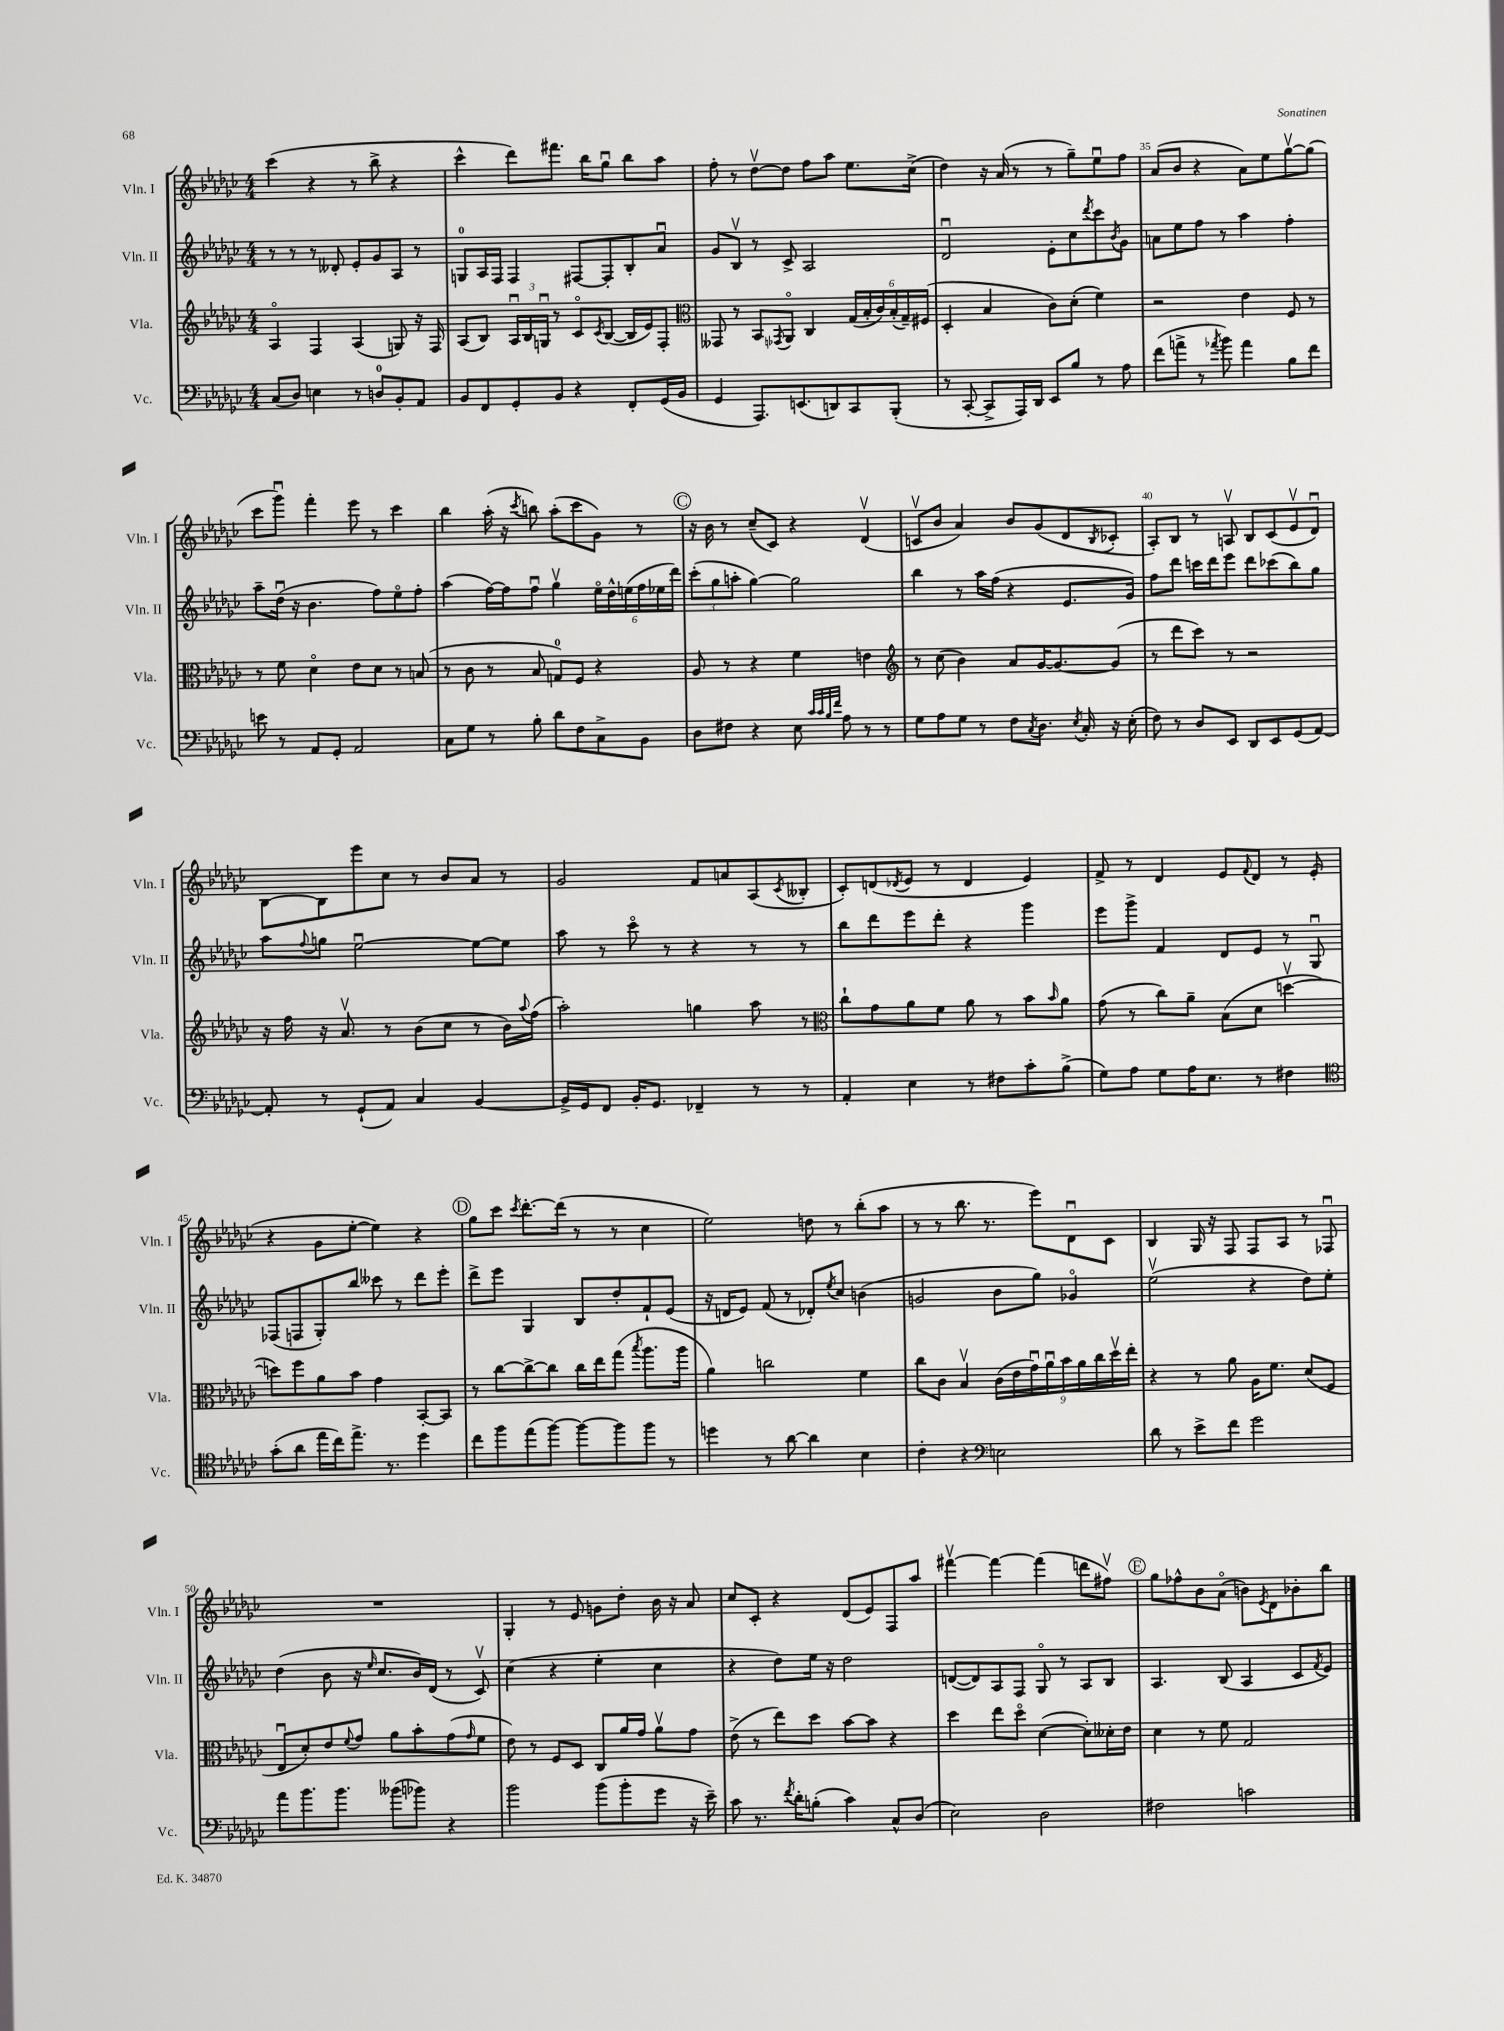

**kern	**kern	**kern	**kern
*staff4	*staff3	*staff2	*staff1
*clefF4	*clefG2	*clefG2	*clefG2
*k[b-e-a-d-g-c-]	*k[b-e-a-d-g-c-]	*k[b-e-a-d-g-c-]	*k[b-e-a-d-g-c-]
*M4/4	*M4/4	*M4/4	*M4/4
(8C-/L	4A-o/	8r	(4ccc-\
8D-/J)	.	8r	.
4E\	4F/	8r	4r
.	.	8d--'/	.
8r	(4A-/	8e-'/L	8r
8D/L	.	8g-/	8bb-^\
8BB-'/	8G/)	8A-/J	4r
8AA-/J	16r	8r	.
.	16F/	.	.
=	=	=	=
8BB-/L	(8A-/L	8G/L	4ccc-^^\
8FF/	8B-/J)	16A-/L	.
.	.	16F/JJ	.
8GG-'/	24A-u/LL	4F/	8ddd-\L)
.	24B-/	.	.
.	24Gu/JJ	.	.
8BB-/J	8r	.	8.fff#\J
4r	8c-o/L	[8F#/L	.
.	.	.	16bb-\LK
.	8qc-/	.	.
.	([8B-/J	8F#'/]	8gg-u\J
8FF'/L	16B-/]LL	8B-'/	8bb-\L
.	16e-/J)	.	.
(16GG-/L	8F'/J	8a-u/J	8aa-\J
16BB-/JJ	.	.	.
=	=	=	=
*	*clefC3	*	*
4GG-/	8GG--/	8g-/L	8ff'\
.	8r	8B-v/J	8r
8.AAA-/L)	8BB-/L	8r	[8dd-v\L
.	8qGG-/	.	.
.	8AA-o/J	8c-^/	8dd-\]J
(8.EE/	.	.	.
.	4C-/	2A-/	8ff\L
8DD/)	.	.	8aa-\J
8CC-/	(24G-/LL	.	8.ee-\L
.	24B-'/	.	.
.	24c-/)	.	.
(8BBB-'/J	(24B-'/	.	.
.	24G-~/)	.	.
.	.	.	(16cc-^\Jk
.	(24F#/JJ	.	.
=	=	=	=
8r	4D-'/	2d-u/	4dd-\)
[8CC-'/	.	.	.
8CC-^/]L	4B-/	.	16r
.	.	.	(16a-/
16AAA-/L)	.	.	8r
16DD-/JJ	.	.	.
8EE-/L	8c-\L)	8e-'\L	8r
8B-/J	(8d-'\J	8cc-\	8gg-~\L)
.	.	8qddd-/	.
8r	4f\)	8ccc-\	8ee-u\
.	.	8qb-/	.
8A-\	.	8g-\J	8ff\J
=	=	=	=
(8f\L	2r	8a\L	(8a-/L
8a^\J	.	8ee-\	8b-/J
8r	.	8ff\J	4r
8qa-/	.	.	.
8b-\)	.	8r	.
4a-\	4e-\	4aa-\	8a-\L)
.	.	.	8ee-\
8B-\L	8F/	4ff'\	[8gg-v\
8f\J	8r	.	(8gg-\]J
=	=	=	=
8e\	8r	8aa-~\L	8ccc-\L
8r	8f\	(16dd-u\Jk	8ggg-u\J)
.	.	16r	.
8AA-/L	4d-o\	4.b-\	4fff'\
8GG-'/J	.	.	.
2AA-/	8e-\L	.	8eee-\
.	8d-\J	8ff\L)	8r
.	8r	8ee-o\	4ccc-\
.	(8B/	8ff'\J	.
=	=	=	=
8C-\L	8r	(4aa-\	4bb-\
8G-\J	8c-\	.	.
8r	8r	[16ff\LL)	(16aa-'\
.	.	16ff\]J	16r
.	.	.	8qccc-/
8B-'\	8B-/	8ffu\J	8bb\)
8d-\L	8G/L)	4gg-v\	(8aa-'\L
8F\	8F/J	.	8ccc-\
8C-^\	4r	24ee-o\LL	8g-\J)
.	.	24dd-^^\	.
.	.	(24ee\	.
8BB-\J	.	24ff\	8r
.	.	24ee-\	.
.	.	24ddd-\JJ)	.
=	=	=	=
8D-\L	8A-/	(12ccc-'\L	16r
.	.	.	16b-\
.	.	12gg-\	.
8F#\J	8r	.	8r
.	.	12aa'\J	.
4r	4r	[4gg-\)	(8cc-~/L
.	.	.	8c-/J)
8E-\	4f\	2gg-\]	4r
32qqc-/LLL	.	.	.
32qqc-/	.	.	.
32qqB-/	.	.	.
32qqf/JJJ	.	.	.
8A-\	.	.	.
8r	4e\	.	(4d-v/
8r	.	.	.
=	=	=	=
*	*clefG2	*	*
8G-\L	8r	4bb-\	8cv/L
8A-\	(8cc-\	.	8b-/J
8G-\J	4b-\)	8r	4a-/)
8r	.	16aa-\LL	.
.	.	(16ff\JJ	.
8F\L	8a-/L	4r	8b-/L
8qC-/	.	.	.
8.D-\J	[16g-/K	.	(8g-/
.	8.g-/_	.	.
.	.	8.e-/L	8d-/
8qE-/	.	.	.
16C-'/	.	.	.
.	.	.	8qB-/
16r	(8g-/]J	.	8c-'/J
(16E-'\	.	16g-/Jk)	.
=	=	=	=
8F\)	8r	8ff\L	8A-'/L)
8r	8ddd-\L	8ddd-\J	8B-/J
8D-/L	8ccc-\J)	16ccc\LL	8r
.	.	16ddd-\J	.
8EE-/J	8r	8eee-\J	8Av/
8DD-/L	2r	8ddd-\L	8B-/L
8EE-/	.	(8ccc-\	(8c-/
(8GG-/	.	8bb-\)	8e-v/
[8AA-/J)	.	8gg-\J	8d-u/J)
=	=	=	=
8AA-'/]	16r	8aa-\L	[8B-\L
.	16ff\	.	.
.	.	8qqff/	.
8r	16r	8gg\J	8B-\]
.	8.a-v/	.	.
(8GG-`/L	.	[2ee-u\	8eee-\
8AA-/J)	8r	.	8cc-\J
4C-/	(8b-\L	.	8r
.	8cc-\J	.	8b-/L
[4BB-/	8r	8ee-\_L	8a-/J
.	16b-\LL)	8ee-\]J	8r
.	8qqaa-/	.	.
.	(16ff\JJ	.	.
=	=	=	=
16BB-^/]LL	2aa-'\)	8aa-\	2g-/
16GG-/J	.	.	.
8FF/J	.	8r	.
16BB-'/LK	.	8ccc-o\	.
8.GG-/J	.	.	.
.	.	8r	.
4FF-~/	4gg\	4r	8f/L
.	.	.	8a/
8r	8aa-\	8r	(8A-/
.	.	.	8qc-/
8r	8r	8r	8B--'/J
=	=	=	=
*	*clefC3	*	*
4AA-'/	8cc-`\L	8bb-\L	8c-'/L)
.	8g-\	8ddd-\	(8d/
.	.	.	8qd-/
4E-\	8a-\	8eee-\	8e-/J
.	8f\J	8ddd-'\J	8r
8r	8a-\	4r	4d-/
8F#\L	8r	.	.
8c-'\	8b-\L	4ggg-\	4e-/)
.	16qqb-/	.	.
(8B-^\J	8a-\J	.	.
=	=	=	=
8G-\L)	(8g-\	8eee-\L	8f^/
8A-\J	8r	8ggg-^\J	8r
8G-\L	8cc-\L)	4f/	4d-/
16A-\K	8a-~\J	.	.
8.E-\J	.	.	.
.	(8B-\L	8d-/L	8e-/L
.	.	.	8qqf/
8r	8d-\J	8e-/J	8d-/J
4F#\	[4ddv\	8r	8r
.	.	8G-u/	(8e-'/
=	=	=	=
*clefC4	*	*	*
(8g-'\L	8dd\]L)	(8F-/L	4r
8a-\J	8ff\	8F/	.
16ee-\LL	8a-\	8G-'/)	8g-\L
16cc-\J)	.	.	.
8.ee-^\J	8b-\J	8bb-/J	[8ee-'\J
.	4g-\	8ccc--\	4ee-\])
8.r	.	.	.
.	.	8r	.
4dd-\	[8BB-'/L	8ddd-\L	4r
.	8BB-/]J	8eee-'\J	.
=	=	=	=
8cc-\L	8r	8ddd-^\L	8gg-\L
8ff\	[8cc-\L	8eee-\J	8ccc-\J
.	.	.	8qccc-/
(8ee-\	8cc-^\_	4G-/	[8.ddd-'\L
[8ff\J)	8cc-\]J	.	.
.	.	.	(16ddd-\]Jk
8ff\_L	16cc-\LL	8B-/L	8r
.	16ee-\J	.	.
8ff\]	(8gg-\J	8dd-'/	8r
.	8qbb-/	.	.
8ff\J	8.aa-\L	8f`/	4cc-\
8r	.	(8e-/J	.
.	16aa-\Jk	.	.
=	=	=	=
4dd\	4a-\)	16r	2ee-\)
.	.	16d/LK	.
.	.	8e-/J)	.
8r	2cc\	(8f/	.
[8a-\	.	8r	.
4a-\]	.	8d-'/L)	8dd\
.	.	8qee-/	.
.	.	8cc-/J	8r
4B-\	4f\	(4b\	(8bb-'\L
.	.	.	8aa-\J
=	=	=	=
4c-'\	8cc-\L	2g/	8r
.	8c-\J	.	8r
4r	4B-v/	.	8.bb-\
.	.	.	8.r
*clefF4	*	*	*
2E\	(18c-\LL	8b-\L	.
.	18e-\	.	.
.	18g-u\)	.	.
.	.	8gg-\J)	8eee-\L)
.	18a-u\	.	.
.	18b-\	.	.
.	.	4g-o/	8d-u\
.	18a-\	.	.
.	18cc-\	.	.
.	.	.	8c-\J
.	18dd-v\	.	.
.	18ee-'\JJ	.	.
=	=	=	=
8d-\	4r	(2ee-v\	4B-/
8r	.	.	.
8e-^\L	8r	.	16G-/
.	.	.	16r
8f\J	8a-\	.	8F/
2g-\	16A-\LK	4r	8F/L
.	8.f\J	.	.
.	.	.	8A-/J
.	(8d-/L	8dd-\L)	8r
.	8F/J	8ee-'\J	8F-u/
=	=	=	=
8a-\L	8E-u/L	(4dd-\	1r
8.b-\	8d-'/)	.	.
.	8e-/	8b-\	.
8.b-\J	.	.	.
.	8qqf/	.	.
.	8g-/J	16r	.
.	.	16qqee-/	.
.	.	8.cc-/L	.
(8b--\L	8a-\L	.	.
8b-\J)	8b-'\	16b-/L)	.
.	.	(16d-/JJ	.
4r	(8g-\	8r	.
.	16qqg-/	.	.
.	8f\J	8c-v/)	.
=	=	=	=
2b-\	8e-\)	(4cc-\	4G-'/
.	8r	.	.
.	8F/L	4r	8r
.	8D-/J	.	8e-/
(8b-\L	8C-/L	4ee-'\	8g\L
8b-'\	16a-/L	.	8dd-'\J
.	16g-/JJ	.	.
8g-\J	8a-v\L	4cc-\	16b-\
.	.	.	16r
16r	8g-\J	.	8a-/
16e-~\)	.	.	.
=	=	=	=
8c-\	(8e-^\	4r	8cc-/L
8.r	8r	.	8c-'/J
.	8ee-\L)	8dd-\L)	4r
8qf/	.	.	.
16d-'\LK	.	.	.
(8B'\J	8dd-\J	16ee-\Jk	.
.	.	16r	.
4c-\)	[8b-\L	2dd-\	(8d-/L
.	8b-\]J	.	8e-/)
8C-^^/L	4r	.	8F/
(8D-/J	.	.	8aa-/J
=	=	=	=
2E-\)	4dd-\	([8d/L	[4fff#v\
.	.	8d/])	.
.	8ee-\L	8A-/	4fff#\_
.	8dd-o\J	8F/J	.
2D-\	([4d-\	8G-o/	(4fff#\]
.	.	8r	.
.	8d-'\]L)	8A-/L	8ddd\L
.	16d--'\L	8B-/J	8ff#v\J)
.	16e-\JJ	.	.
=	=	=	=
2F#\	4d-\	4.A-/	8gg-\L
.	.	.	8ff-^^\
.	8r	.	8b-\
.	8f\	(8B-/	(8a-o\J
2c\	2G-/	4A-/	8b\L)
.	.	.	8qe-/
.	.	.	8d-\
.	.	8c-/L	8b-'\
.	.	8qf/	.
.	.	8e-/J)	8bb-\J
==	==	==	==
*-	*-	*-	*-
